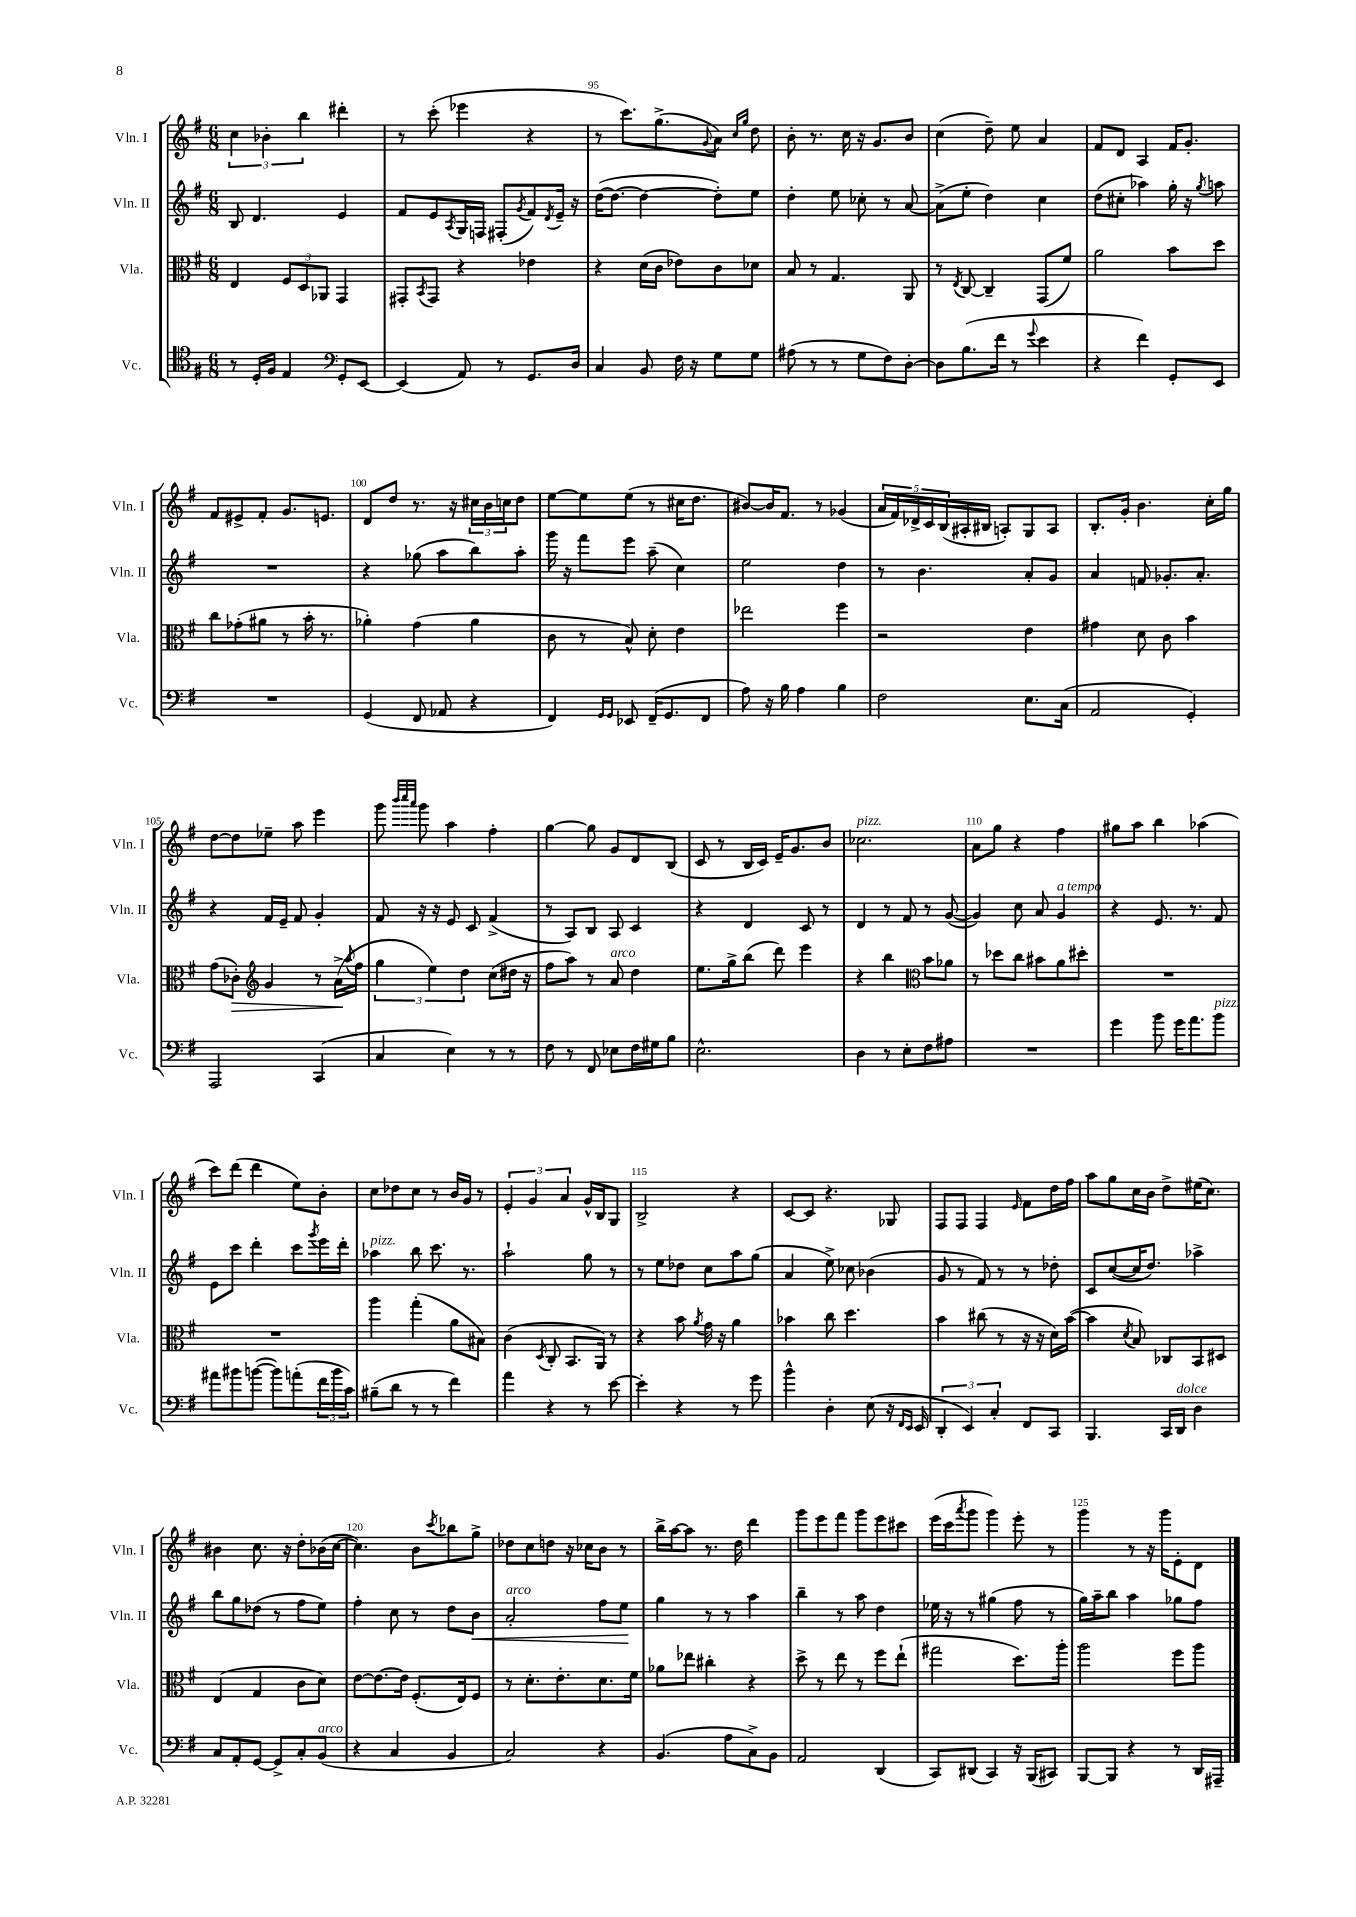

**kern	**kern	**dynam	**kern	**dynam	**kern
*part4	*part3	*part3	*part2	*part2	*part1
*staff4	*staff3	*staff3	*staff2	*staff2	*staff1
*I"Vc.	*I"Vla.	*	*I"Vln. II	*	*I"Vln. I
*I'Vc.	*I'Vla.	*	*I'Vln. II	*	*I'Vln. I
*clefC4	*clefC3	*	*clefG2	*	*clefG2
*k[f#]	*k[f#]	*	*k[f#]	*	*k[f#]
*M6/8	*M6/8	*	*M6/8	*	*M6/8
=93	=93	=93	=93	=93	=93
8r	4E/	.	8B/	.	6cc\
16D'/LL	.	.	4.d/	.	.
.	.	.	.	.	6b-X'\
16F#/JJ	.	.	.	.	.
4E/	12F#/L	.	.	.	.
.	12D/	.	.	.	6bb\
.	12AA-X/J	.	.	.	.
*clefF4	*	*	*	*	*
8GG'/L	4GG/	.	4e/	.	4ddd#X'\
[8EE/J	.	.	.	.	.
=94	=94	=94	=94	=94	=94
(4EE/]	8GG#X'/L	.	8f#/L	.	8r
.	8qBB/	.	.	.	.
.	8GG#/J	.	8e/	.	(8ccc'\
.	.	.	8qA/	.	.
8AA/)	4r	.	16G/L	.	4eee-X\
.	.	.	16Fn/JJ	.	.
8r	.	.	(8F#X'/L	.	.
.	.	.	8qg/	.	.
8.GG/L	4e-X\	.	8f#/)	.	4r
.	.	.	8qd/	.	.
.	.	.	16e~/Jk	.	.
16D/Jk	.	.	16r	.	.
=95	=95	=95	=95	=95	=95
4C/	4r	.	([16dd\KL	.	8r
.	.	.	8.dd\J_	.	.
.	.	.	.	.	8.ccc\L)
8BB/	(16d\LL	.	4dd\_	.	.
.	16c\JJ	.	.	.	(8.gg^\
16F#\	8e-X\L)	.	.	.	.
16r	.	.	.	.	.
.	.	.	.	.	8qqg/
8G\L	8c\	.	8dd'\L])	.	8a\J)
.	.	.	.	.	16qqcc/LL
.	.	.	.	.	16qqgg/JJ
8G\J	8d-X\J	.	8ee\J	.	8dd\
=96	=96	=96	=96	=96	=96
(8A#X\	8B/	.	4dd'\	.	8b'\
8r	8r	.	.	.	8.r
8r	4.G/	.	8ee\	.	.
.	.	.	.	.	16cc\
8G\L	.	.	8cc-X'\	.	16r
.	.	.	.	.	8.g/L
8F#\)	.	.	8r	.	.
[8D'\J	8AA/	.	[8a/	.	8b/J
=97	=97	=97	=97	=97	=97
8D\L]	8r	.	(8a^\L]	.	(4cc\
.	8qE/	.	.	.	.
(8.B\	[8C/	.	8ee'\J	.	.
.	4C~/]	.	4dd\)	.	8dd~\)
16f#\Jk	.	.	.	.	.
8r	.	.	.	.	8ee\
8qqg/	.	.	.	.	.
4e\	(8GG/L	.	4cc\	.	4a/
.	8f#/J)	.	.	.	.
=98	=98	=98	=98	=98	=98
4r	2a\	.	(8dd\L	.	8f#/L
.	.	.	8cc#X'\J	.	8d/J
4f#\)	.	.	4aa-X\)	.	4A/
8GG'/L	8b\L	.	16gg'\	.	16f#/KL
.	.	.	16r	.	8.g'/J
.	.	.	8qgg/	.	.
8EE/J	8dd\J	.	8aan\	.	.
!!LO:LB:g=z
=99	=99	=99	=99	=99	=99
2.r	8cc\L	.	2.r	.	8f#/L
.	(8g-X'\	.	.	.	8e#X^/
.	8a#X\J	.	.	.	8f#'/J
.	8r	.	.	.	8.g/L
.	16b'\	.	.	.	.
.	8.r	.	.	.	8.en/J
=100	=100	=100	=100	=100	=100
(4GG/	4a-X'\)	.	4r	.	8d/L
.	.	.	.	.	8dd/J
8FF#/	(4g\	.	(8gg-X\	.	8.r
8AA-X/	.	.	8aa\L	.	.
.	.	.	.	.	16r
4r	4a-\	.	8bb\)	.	24cc#X\LL
.	.	.	.	.	24b\
.	.	.	.	.	24ccn\J
.	.	.	8aa'\J	.	8dd\J
=101	=101	=101	=101	=101	=101
4FF#/)	8c\	.	16ggg\	.	[8ee\L
.	.	.	16r	.	.
.	8r	.	8fff#\L	.	8ee\]
16qqGG/LL	.	.	.	.	.
16qqGG/JJ	.	.	.	.	.
8EE-X/	8B^^/)	.	8eee\J	.	(8ee\J
(16FF#~/KL	8d'\	.	(8aa~\	.	8r
8.GG/	.	.	.	.	.
.	4e\	.	4cc\)	.	16cc#X\KL
.	.	.	.	.	8.dd\J
8FF#/J	.	.	.	.	.
=102	=102	=102	=102	=102	=102
8A\)	2ee-X\	.	2ee\	.	[8b#X/L)
16r	.	.	.	.	16b#/K]
16B\	.	.	.	.	8.f#/J
4A\	.	.	.	.	.
.	.	.	.	.	8r
4B\	4ff#\	.	4dd\	.	(4g-X/
=103	=103	=103	=103	=103	=103
2F#\	2r	.	8r	.	20a/LL
.	.	.	.	.	20f#/)
.	.	.	.	.	20d-X^/
.	.	.	4.b\	.	.
.	.	.	.	.	20c/
.	.	.	.	.	(20B/
.	.	.	.	.	16A#X'/
.	.	.	.	.	16B#X/JJ
.	.	.	.	.	8An'/L)
8.E\L	4e\	.	8a'/L	.	8G/
.	.	.	8g/J	.	8A/J
(16C\Jk	.	.	.	.	.
=104	=104	=104	=104	=104	=104
2AA/	4g#X\	.	4a/	.	8.B'/L
.	.	.	.	.	16g'/Jk
.	8d\	.	8fn/	.	4.b\
.	8c\	.	8.g-X'/L	.	.
4GG'/)	4b\	.	.	.	.
.	.	.	8.a'/J	.	.
.	.	.	.	.	16cc'\LL
.	.	.	.	.	16gg\JJ
!!LO:LB:g=z
=105	=105	=105	=105	=105	=105
2AAA/	(8g\L	.	4r	.	[8dd\L
!	!	!LO:HP:b	!	!	!
.	8c-X'\J)	>	.	.	8dd\]
*	*clefG2	*	*	*	*
.	4g/	.	16f#/LL	.	8ee-X~\J
.	.	.	16e~/JJ	.	.
.	.	.	8f#/	.	8aa\
(4CC/	8r	.	4g'/	.	4eee\
.	(16a^\LL	.	.	.	.
.	8qaa/	.	.	.	.
.	16ff#\JJ	]	.	.	.
=106	=106	=106	=106	=106	=106
4C/	6gg\	.	8f#/	.	8ggg\
.	.	.	.	.	32qqbbb/LLL
.	.	.	.	.	32qqcccc/
.	.	.	.	.	32qqaaa/JJJ
.	.	.	16r	.	8ggg\
.	6ee\)	.	.	.	.
.	.	.	16r	.	.
4E\)	.	.	8e/	.	4aa\
.	6dd\	.	.	.	.
.	.	.	8c/	.	.
8r	(8cc\L	.	(4f#^/	.	4ff#'\
8r	16dd#X\Jk	.	.	.	.
.	16r	.	.	.	.
=107	=107	=107	=107	=107	=107
8F#\	8ff#\L	.	8r	.	[4gg\
8r	8aa\J)	.	8A/L)	.	.
8FF#/	8r	.	8B/J	.	8gg\]
!	!LO:TX:a:i:t=arco	!	!	!	!
8E-X\L	8a/	.	8A/	.	8g/L
16F#\L	4dd\	.	4c/	.	8d/
16G#X\J	.	.	.	.	.
8B\J	.	.	.	.	(8B/J
=108	=108	=108	=108	=108	=108
2.E^^\	8.ee\L	.	4r	.	8c/
.	.	.	.	.	8r
.	16gg^\k	.	.	.	.
.	(8bb\J	.	4d/	.	16B/LL
.	.	.	.	.	16c/JJ)
.	8ddd\)	.	.	.	16e~/KL
.	.	.	.	.	8.g/
.	4eee\	.	8c/	.	.
.	.	.	8r	.	8b/J
=109	=109	=109	=109	=109	=109
!	!	!	!	!	!LO:TX:a:i:t=pizz.
4D\	4r	.	4d/	.	2.cc-X\
8r	4bb\	.	8r	.	.
8E'\L	.	.	8f#/	.	.
*	*clefC3	*	*	*	*
8F#\	8b\L	.	8r	.	.
8A#X\J	8a-X\J	.	([8g/	.	.
=110	=110	=110	=110	=110	=110
2.r	8r	.	4g/])	.	8a\L
.	8dd-X\L	.	.	.	8gg\J
.	8cc\J	.	8cc\	.	4r
.	8b#X\L	.	8a/	.	.
!	!	!	!LO:TX:a:i:t=a tempo	!	!
.	8a\	.	4g/	.	4ff#\
.	8dd#X'\J	.	.	.	.
=111	=111	=111	=111	=111	=111
4g\	2.r	.	4r	.	8gg#X\L
.	.	.	.	.	8aa\J
8b\	.	.	8.e/	.	4bb\
16g\KL	.	.	.	.	.
8.a\	.	.	8.r	.	.
.	.	.	.	.	(4aa-X\
!LO:TX:a:i:t=pizz.	!	!	!	!	!
8b\J	.	.	8f#/	.	.
!!LO:LB:g=z
=112	=112	=112	=112	=112	=112
8a#X\L	2.r	.	8e\L	.	8ccc\L)
8b#X\	.	.	8ccc\J	.	(8ddd\J
([8bn\J	.	.	4ddd'\	.	4ddd\
8b\L])	.	.	.	.	.
(8an'\	.	.	8ccc\L	.	8ee\L)
.	.	.	8qggg/	.	.
24f#\L	.	.	16eee\L	.	8b'\J
24b\	.	.	.	.	.
.	.	.	16ddd'\JJ	.	.
24c\JJ)	.	.	.	.	.
=113	=113	=113	=113	=113	=113
!	!	!	!LO:TX:a:i:t=pizz.	!	!
(8B#X~\L	4aa\	.	4aa-X\	.	8cc\L
8d\J	.	.	.	.	8dd-X\
8r	(4gg'\	.	8bb\	.	8cc\J
8r	.	.	8.ccc\	.	8r
4f#\)	8a\L	.	.	.	16b/LL
.	.	.	8.r	.	16g/JJ
.	8B#X\J)	.	.	.	8r
=114	=114	=114	=114	=114	=114
4a\	(4c\	.	2aa`\	.	6e'/
.	.	.	.	.	6g/
.	8qD/	.	.	.	.
4r	8C'/	.	.	.	.
.	.	.	.	.	6a/
.	8.BB/L	.	.	.	.
8r	.	.	8gg\	.	16g^^/LL
.	16AA/Jk)	.	.	.	16B/J
[8e\	8r	.	8r	.	8G/J
=115	=115	=115	=115	=115	=115
4e'\]	4r	.	8r	.	2B^/
.	.	.	8ee\L	.	.
4r	8b\	.	8dd-X\J	.	.
.	8qa/	.	.	.	.
.	16g\	.	8cc\L	.	.
.	16r	.	.	.	.
8r	4a\	.	8aa\	.	4r
8g\	.	.	(8gg\J	.	.
=116	=116	=116	=116	=116	=116
4b^^\	4b-X\	.	4a/	.	[8c/L
.	.	.	.	.	8c/J]
4D'\	8cc\	.	8ee^\)	.	4.r
.	4.dd\	.	8cc-X\	.	.
(8E\	.	.	(4b-X\	.	.
16r	.	.	.	.	8G-X/
16qqFF#/LL	.	.	.	.	.
16qqEE/JJ	.	.	.	.	.
16EE/	.	.	.	.	.
=117	=117	=117	=117	=117	=117
6DD'/	4b\	.	8g/	.	8F#/L
.	.	.	8r	.	8F#/J
6EE/)	.	.	.	.	.
.	(8cc#X\	.	8f#/)	.	4F#/
6C'/	.	.	.	.	.
.	8r	.	8r	.	.
.	.	.	.	.	16qqe/
8FF#/L	16r	.	8r	.	8f#\L
.	16r	.	.	.	.
8CC/J	16d\LL)	.	8dd-X'\	.	16dd\L
.	([16b\JJ	.	.	.	16ff#\JJ
=118	=118	=118	=118	=118	=118
4.BBB/	4b\]	.	8c/L	.	8aa\L
.	.	.	([8cc/	.	8gg\
.	8qd/	.	.	.	.
.	8B/)	.	16cc/K]	.	16cc\L
.	.	.	8.dd/J)	.	16b\JJ
16CC/LL	8C-X/L	.	.	.	8dd^\L
!LO:TX:a:i:t=dolce	!	!	!	!	!
16DD/JJ	.	.	.	.	.
4D\	8BB/	.	4aa-X^\	.	(16ee#X\K
.	.	.	.	.	8.cc\J)
.	8D#X/J	.	.	.	.
!!LO:LB:g=z
=119	=119	=119	=119	=119	=119
8C/L	(4E/	.	8bb\L	.	4b#X\
8AA'/	.	.	8gg\	.	.
[8GG/J	4G/	.	(8dd-X\J	.	8.cc\
8GG^/L]	.	.	8r	.	.
.	.	.	.	.	16r
8C'/	8c\L	.	8ff#\L	.	8dd'\L
!LO:TX:a:i:t=arco	!	!	!	!	!
(8BB/J	8d\J)	.	8ee\J)	.	(16b-X\L
.	.	.	.	.	[16cc\JJ
=120	=120	=120	=120	=120	=120
4r	[8e\L	.	4ff#'\	.	4.cc\])
.	8.e\_	.	.	.	.
4C/	.	.	8cc\	.	.
.	16e\Jk]	.	.	.	.
.	(8.F#'/L	.	8r	.	8b\L
.	.	.	.	.	8qccc/
4BB/	.	.	8dd\L	.	8bb-X\
.	16E/k)	.	.	.	.
!	!	!	!	!LO:HP:b	!
.	8F#/J	.	8b\J	<	8gg^\J
=121	=121	=121	=121	=121	=121
!	!	!	!LO:TX:a:i:t=arco	!	!
2C/)	8r	.	2a'/	.	8dd-X\L
.	8.d'\L	.	.	.	8cc\
.	.	.	.	.	8ddn\J
.	8.e'\	.	.	.	.
.	.	.	.	.	16r
.	.	.	.	.	16cc-X\KL
4r	8.d\	.	8ff#\L	.	8b\J
.	.	.	8ee\J	.	8r
.	16f#\Jk	.	.	.	.
.	.	.	.	[	.
=122	=122	=122	=122	=122	=122
(4.BB/	8a-X\L	.	4gg\	.	16bb^\LL
.	.	.	.	.	[16aa\J
.	8ee-X\J	.	.	.	8aa\J]
.	4cc#X'\	.	8r	.	8.r
8A\L	.	.	8r	.	.
.	.	.	.	.	16dd\
8C^\)	4r	.	4aa\	.	4ddd\
8BB\J	.	.	.	.	.
=123	=123	=123	=123	=123	=123
2AA/	8dd^\	.	4bb~\	.	8ggg\L
.	8r	.	.	.	8eee\
.	8ee\	.	8r	.	8fff#\J
.	8r	.	8aa\	.	8ggg\L
(4DD/	8ff#\L	.	4dd\	.	8eee\
.	(8ee`\J	.	.	.	8ccc#X\J
=124	=124	=124	=124	=124	=124
8CC/L)	2gg#X\	.	16ee-X\	.	(16eee\LL
.	.	.	16r	.	16ccc\J
.	.	.	.	.	8qaaa/
(8DD#X/J	.	.	8r	.	8ggg\J
4CC/)	.	.	(4gg#X\	.	4ggg\)
16r	8.dd\L)	.	8ff#\	.	8eee'\
(16BBB/KL	.	.	.	.	.
8CC#X/J)	.	.	8r	.	8r
.	16aa'\Jk	.	.	.	.
=125	=125	=125	=125	=125	=125
[8BBB/L	2aa\	.	16gg\LL)	.	4ggg\
.	.	.	16aa~\J	.	.
8BBB/J]	.	.	8bb\J	.	.
4r	.	.	4aa\	.	8r
.	.	.	.	.	16r
.	.	.	.	.	16ggg\KL
8r	8ff#\L	.	8gg-X\L	.	8e'\
16DD/LL	8aa\J	.	8ff#\J	.	8d\J
16AAA#X~/JJ	.	.	.	.	.
==	==	==	==	==	==
*-	*-	*-	*-	*-	*-
